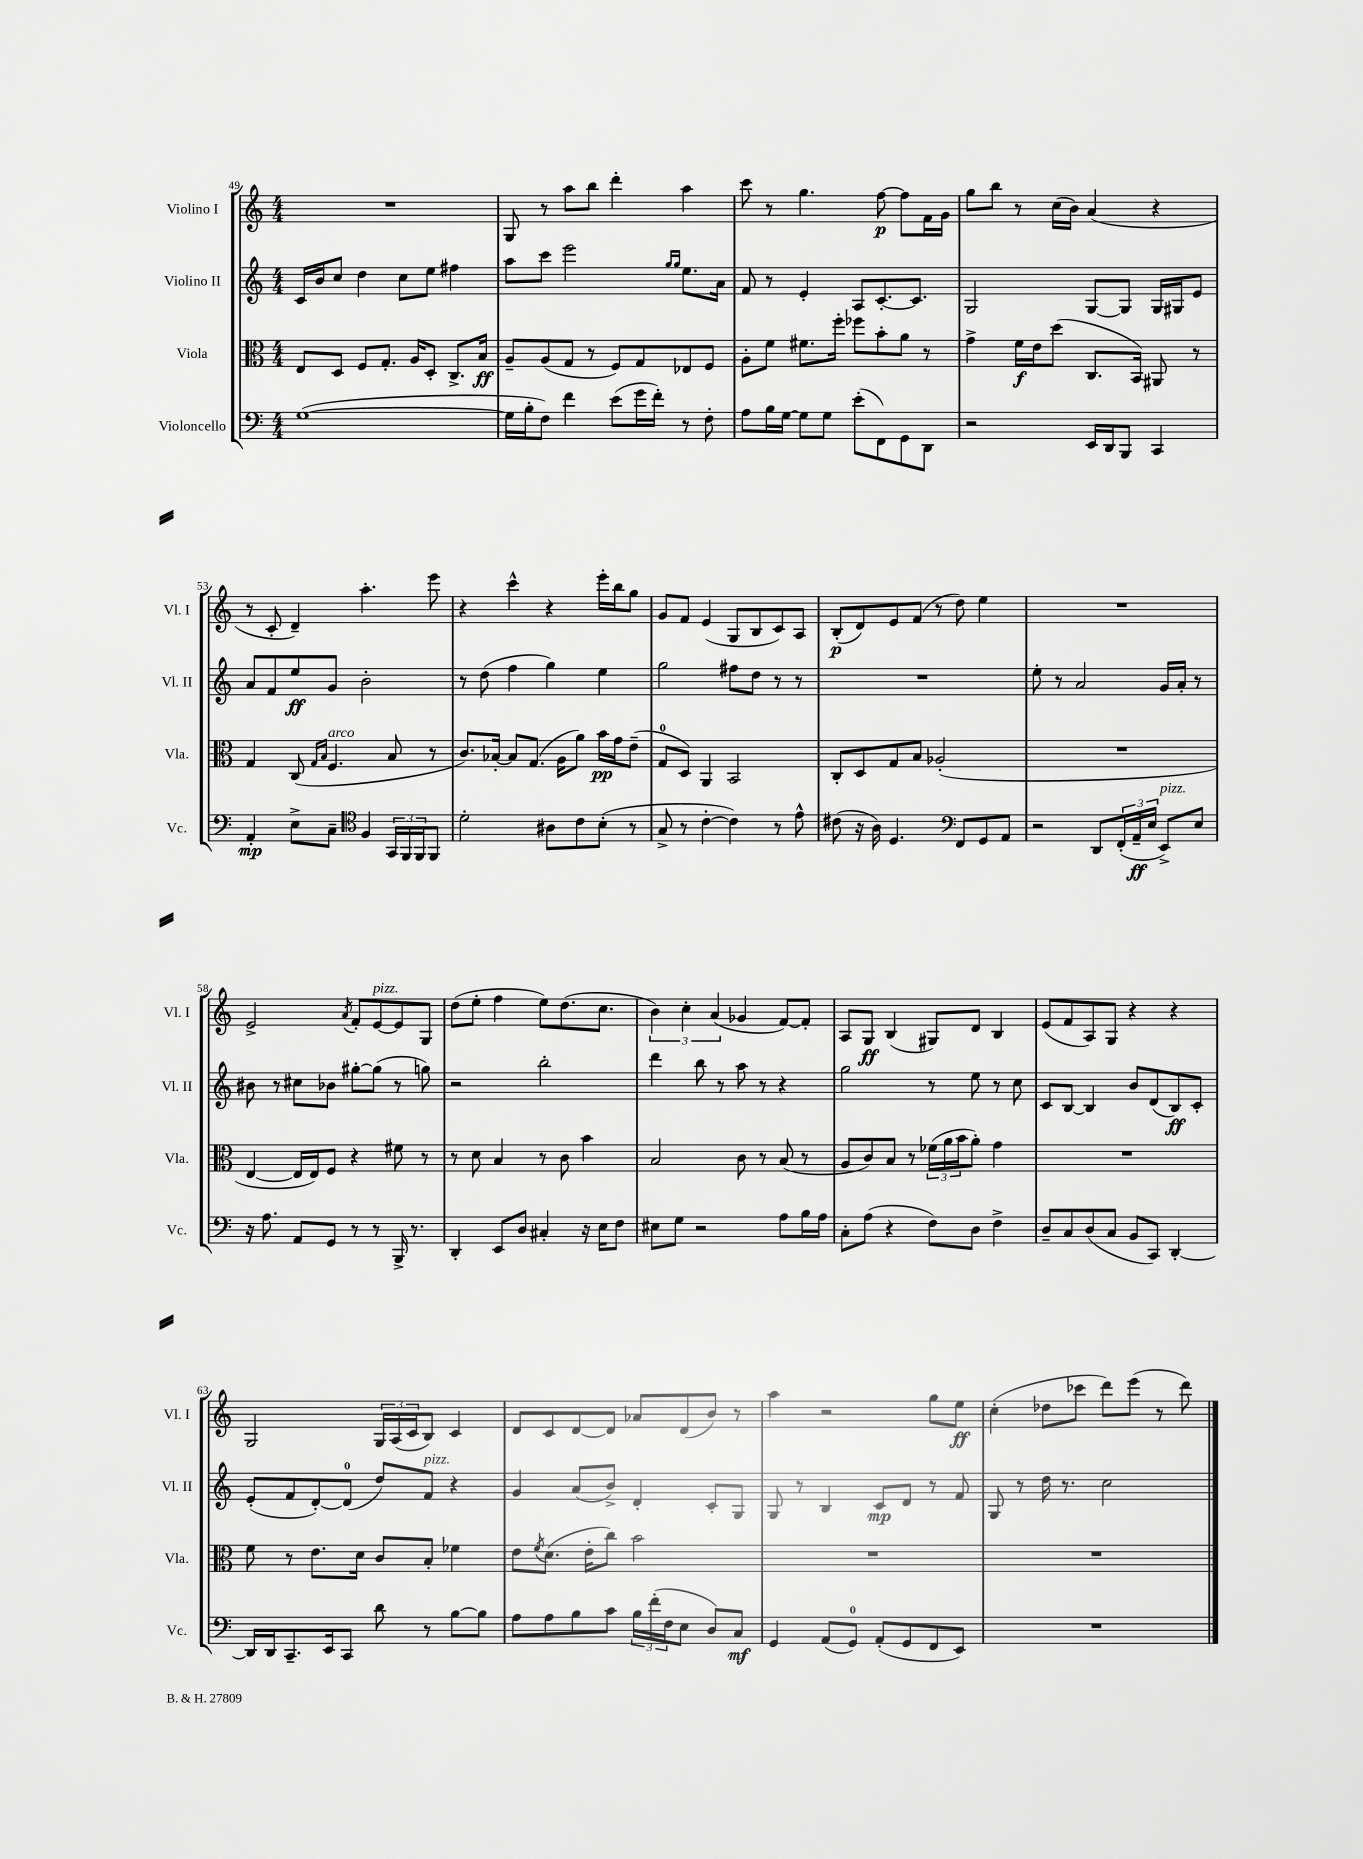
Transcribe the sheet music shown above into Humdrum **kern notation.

**kern	**kern	**kern	**kern
*staff4	*staff3	*staff2	*staff1
*clefF4	*clefC3	*clefG2	*clefG2
*k[]	*k[]	*k[]	*k[]
*M4/4	*M4/4	*M4/4	*M4/4
([1G	8E/L	16c/LL	1r
.	.	16b/J	.
.	8D/J	8cc/J	.
.	8F/L	4dd\	.
.	8.G'/J	.	.
.	.	8cc\L	.
.	16A/LK	.	.
.	8D'/J	8ee\J	.
.	8.C^/L	4ff#\	.
.	16B/Jk	.	.
=	=	=	=
16G\]LL	8A~/L	8aa\L	8G/
16B'\J	.	.	.
8F\J)	(8A/	8ccc\J	8r
4f\	8G/J	2eee\	8aa\L
.	8r	.	8bb\J
(8e\L	8F/L)	.	4ddd'\
16g\L	8G/	.	.
16f'\JJ)	.	.	.
.	.	16qqgg/LL	.
.	.	16qqgg/JJ	.
8r	8E-/	8.ee\L	4aa\
8F'\	8F/J	.	.
.	.	16a\Jk	.
=	=	=	=
8A\L	8A'\L	8f/	8ccc\
16B\L	8f\J	8r	8r
[16G\JJ	.	.	.
8G\]L	8.f#\L	4e'/	4.gg\
8G\J	.	.	.
.	16ff'\Jk	.	.
(8e'\L	8ff-\L	8A/L	.
8FF\)	8b'\	[8.c'/	[8ff\
8GG\	8a\J	.	8ff\]L
.	.	8.c/]J	.
8DD\J	8r	.	16f\L
.	.	.	16g\JJ
=	=	=	=
2r	4g^\	2G/	8gg\L
.	.	.	8bb\J
.	16f\LL	.	8r
.	16e\J	.	.
.	(8dd\J	.	(16cc\LL
.	.	.	16b\JJ)
16EE/LL	8.C/L	[8G/L	(4a/
16DD/J	.	.	.
8BBB/J	.	8G/]J	.
.	16BB/Jk)	.	.
4CC/	8AA#/	16G/LL	4r
.	.	16G#/J	.
.	8r	8e/J	.
=	=	=	=
4AA'/	4G/	8a/L	8r
.	.	8f/	8c'/
8E^\L	(8C/	8ee/	4d~/)
.	16qqG/LL	.	.
.	16qqB/JJ	.	.
8C~\J	4.F/	8g/J	.
*clefC4	*	*	*
4F/	.	2b'\	4.aa'\
24GG/LL	8B/	.	.
24FF/	.	.	.
24FF/J	.	.	.
8FF/J	8r	.	8eee\
=	=	=	=
2d'\	8.c/L)	8r	4r
.	.	(8dd\	.
.	[16B-'/Jk	.	.
.	8B-/]L	4ff\	4ccc^^\
.	(8.G/J	.	.
8A#\L	.	4gg\)	4r
.	16A\LK	.	.
8c\	8a\J)	.	.
(8B'\J	16b\LL	4ee\	16eee'\LL
.	16g\J	.	16bb\J
8r	(8e~\J	.	8gg\J
=	=	=	=
8G^/	8G/L	2gg\	8g/L
8r	8D/J)	.	8f/J
[4c'\	4AA/	.	(4e/
4c\])	2BB/	8ff#\L	8G/L
.	.	8dd\J	8B/
8r	.	8r	8c/)
8e^^\	.	8r	8A/J
=	=	=	=
(8c#\	8C'/L	1r	(8B'/L
16r	8D/	.	8d/)
16A\)	.	.	.
4.D/	8G/	.	8e/
.	8B/J	.	(8f/J
.	(2A-'/	.	8r
*clefF4	*	*	*
8FF/L	.	.	8dd\)
8GG/	.	.	4ee\
8AA/J	.	.	.
=	=	=	=
2r	1r	8ee'\	1r
.	.	8r	.
.	.	2a/	.
8DD/L	.	.	.
(24FF'/L	.	.	.
24AA~/	.	.	.
24E/JJ	.	.	.
8EE^/L)	.	16g/LL	.
.	.	16a'/JJ	.
8E/J	.	8r	.
=	=	=	=
16r	[4E/	8b#\	2e^/
8.A\	.	.	.
.	.	8r	.
8AA/L	16E/]LL	8cc#\L	.
.	16E/J)	.	.
8GG/J	8F/J	8b-\J	.
.	.	.	8qa/
8r	4r	[8gg#'\L	8f'/L
8r	.	(8gg#\]J	[8e/
16BBB^/	8f#\	8r	8e/]
8.r	.	.	.
.	8r	8gg\)	8G/J
=	=	=	=
4DD'/	8r	2r	(8dd\L
.	8d\	.	8ee'\J
8EE/L	4B/	.	4ff\
8D/J	.	.	.
4C#'/	8r	2bb'\	8ee\L)
.	8c\	.	(8.dd\
16r	4b\	.	.
16E\LK	.	.	8.cc\J
8F\J	.	.	.
=	=	=	=
8E#\L	2B/	4ddd\	6b\)
8G\J	.	.	.
.	.	.	6cc'\
2r	.	8bb\	.
.	.	.	(6a/
.	.	8r	.
.	8c\	8aa\	4g-/
.	8r	8r	.
8A\L	(8B/	4r	[8f/L)
16B\L	8r	.	8f'/]J
16A\JJ	.	.	.
=	=	=	=
8C'\L	8A/L	2gg\	8A/L
(8A\J	8c/)	.	8G/J
4r	8B/J	.	(4B/
.	8r	.	.
8F\L)	(24f-\LL	8r	8G#/L)
.	24a\	.	.
.	24b\J	.	.
8D\J	8a'\J)	8ee\	8d/J
4F^\	4g\	8r	4B/
.	.	8cc\	.
=	=	=	=
8D~/L	1r	8c/L	(8e/L
8C/	.	[8B/J	8f/
(8D/	.	4B/]	8A/)
8C/J	.	.	8G/J
8BB/L	.	8b/L	4r
8CC/J)	.	(8d/	.
[4DD'/	.	8B/)	4r
.	.	8c'/J	.
=	=	=	=
16DD/]LL	8f\	(8e'/L	2G/
16DD/J	.	.	.
8.CC~/	8r	8f/	.
.	8.e\L	[8d'/)	.
16EE/k	.	.	.
8CC/J	.	(8d/]J	.
.	16d\Jk	.	.
8d\	8c/L	8dd/L)	24G/LL
.	.	.	(24A/
.	.	.	24c/J
8r	8B'/J	8f/J	8B/J)
[8B\L	4f-\	4r	4c/
8B\]J	.	.	.
=	=	=	=
8A\L	8e\L	4g/	8d/L
.	8qf/	.	.
8A\	(8.d\J	.	8c/
8B\	.	(8a/L	[8d/
.	16e'\LK	.	.
8c\J	8cc\J)	8b^/J)	8d/]J
24B\LL	2b\	4d'/	8a-/L
(24f'\	.	.	.
24F\J	.	.	.
8E\J	.	.	(8d/
8D/L)	.	8c'/L	8b/J)
8C/J	.	8G/J	8r
=	=	=	=
4GG/	1r	8G/	4aa\
.	.	8r	.
(8AA/L	.	4B/	2r
8GG/J)	.	.	.
(8AA'/L	.	8c/L	.
8GG/	.	8d/J	.
8FF/	.	8r	8gg\L
8EE/J)	.	8f/	8ee\J
=	=	=	=
1r	1r	8G/	(4cc'\
.	.	8r	.
.	.	16dd\	8dd-\L
.	.	8.r	.
.	.	.	8ccc-\J
.	.	2cc\	8ddd\L)
.	.	.	(8eee\J
.	.	.	8r
.	.	.	8ddd\)
==	==	==	==
*-	*-	*-	*-
